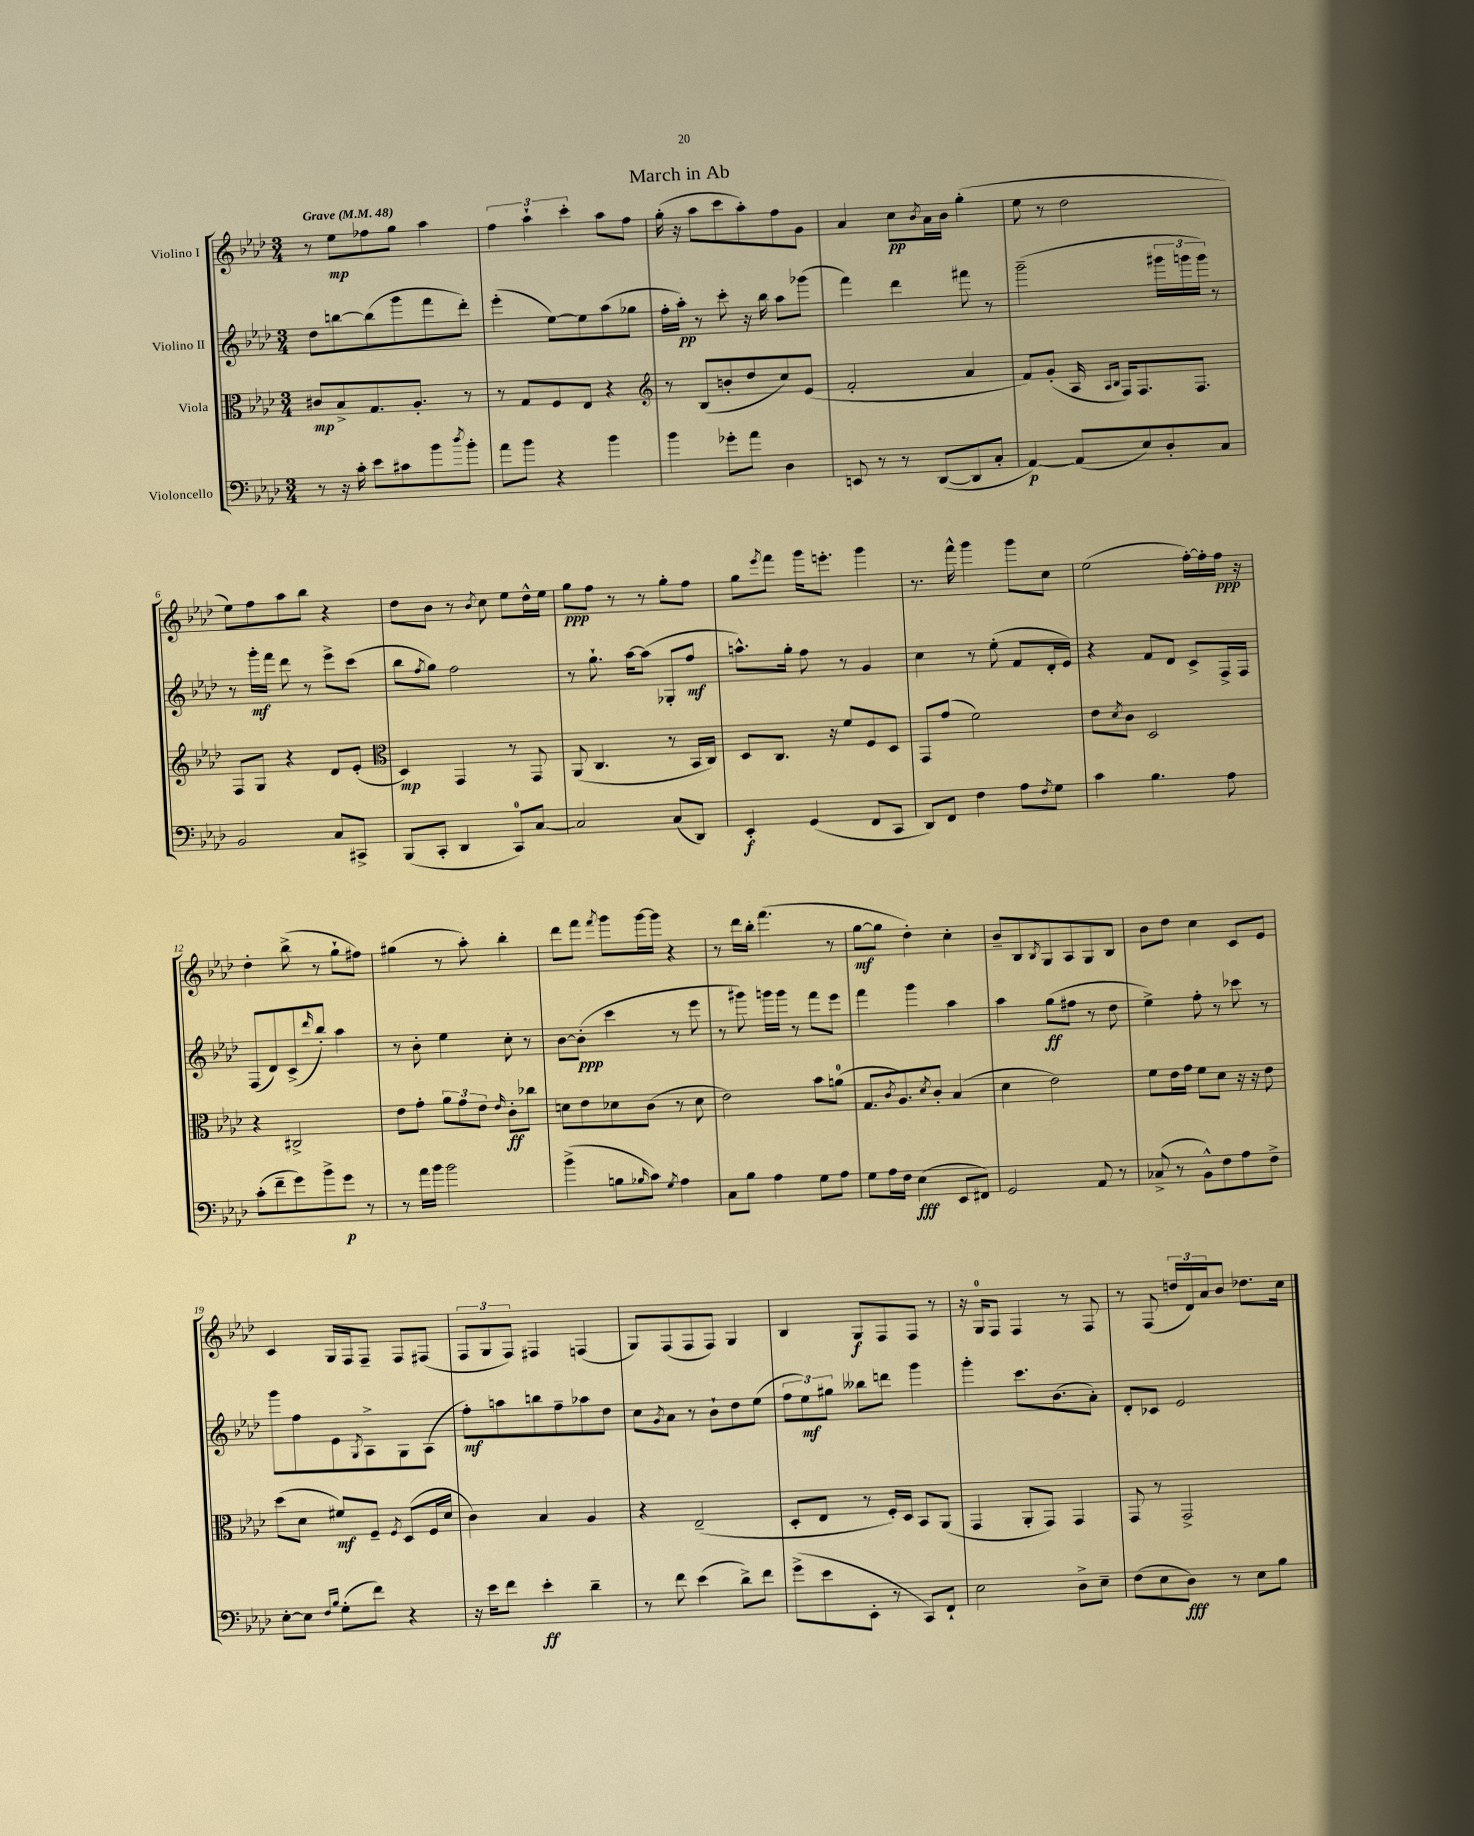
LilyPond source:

\header { title = "March in Ab" }
<<
\new StaffGroup <<
\new Staff = "s0" \with { instrumentName = "Violino I" } {
    \clef treble \key aes \major \numericTimeSignature \time 3/4 \tempo "Grave" 4 = 48
    r8 ees''8\mp fes''8 g''8 aes''4 |
    \tuplet 3/2 { f''4 aes''4-! c'''4-. } aes''8 f''8 |
    g''16-.( r16 aes''8 c'''8 aes''8-.) f''8 g'8 |
    aes'4 c''8\pp \acciaccatura { bes'8 } aes'16 bes'16 g''4-.( |
    ees''8 r8 des''2 |
    ees''8) f''8 aes''8 bes''8 r4 |
    des''8 bes'8 r8 \acciaccatura { bes'8 } c''8 ees''8 des''16-^ ees''16 |
    g''8\ppp f''8 r8 r8 g''8-. f''8 |
    g''8 \acciaccatura { ees'''8 } f'''8 g'''16 e'''8.-. g'''4 |
    r8. f'''16-^ g'''4 g'''8 c''8 |
    ees''2( f''16~-.) f''16-. f''16\ppp r16 |
    des''4-. bes''8->( r8 g''8-! fis''8) |
    gis''4( r8 aes''8-.) bes''4-. |
    des'''8 f'''8 \acciaccatura { f'''8 } g'''8 g'''16~ g'''16 r4 |
    r8 des'''16 bes''16-. f'''4.( r8 |
    g''8~\mf g''8 des''4-.) c''4-. |
    bes'8-- bes8 \acciaccatura { bes8 } g8 aes8 g8 bes8 |
    bes'8 des''8 c''4 c'8 ees'8 |
    c'4 g16 f16 f8-- f8 fis8( |
    \tuplet 3/2 { f8 g8 f8) } fis4 f4( |
    g8) f8( f8 f8) g4 |
    bes4 g8\f f8 f8 r8 |
    r16 g16-0 f8 f4 r8 f8 |
    r8 f8( \tuplet 3/2 { d''16 des'16) aes'16 } bes'8 des''8. c''16 \bar "|." |
}
\new Staff = "s1" \with { instrumentName = "Violino II" } {
    \clef treble \key aes \major \numericTimeSignature \time 3/4
    des''8 b''8~ b''8( g'''8 f'''8 des'''8-.) |
    ees'''4-.( ees''8~) ees''8 aes''8( ges''8 |
    f''16-. aes''16-.\pp) r8 c'''8-. r16 bes''16 aes''8 ges'''8( |
    f'''4) des'''4 fis'''8 r8 |
    g'''2--( \tuplet 3/2 { gis'''16 g'''16 g'''16) } r8 |
    r8 g'''16-.\mf f'''16 des'''8 r8 ees'''8-> c'''8( |
    bes''8 \acciaccatura { f''8 } g''8) f''2 |
    r8 g''8.-! aes''16~ aes''8( ges8-. f''8\mf |
    a''8.-^) g''16-. f''8 r8 g'4 |
    c''4 r8 ees''8-.( f'8 des'16-. ees'16) |
    r4 f'8 des'8 c'8-> f16-> f16 |
    f8( des'8) c'8->( \grace { des'''16 } bes''8-.) aes''4 |
    r8 bes'8-. ees''4 c''8-. r8 |
    bes'8~ bes'8-.\ppp( c'''4 r8 ees'''8 |
    r8 gis'''8) g'''16 g'''16 r8 f'''8 ees'''8 |
    f'''4 g'''4 aes''4 |
    aes''4 g''8\ff( fis''8 r8 des''8 |
    ees''4->) f''8-. r8 ces'''8 r8 |
    g'''8 f''8 ees'8 \acciaccatura { g8 } aes8-> g8 aes8( |
    f''8-.\mf) a''8 b''8 f''8-- aes''8 des''8 |
    c''8 \acciaccatura { g'8 } aes'8 r8 bes'8-! des''8 ees''8( |
    \tuplet 3/2 { f''8 ees''8\mf) gis''8 } beses''8 d'''8 g'''4 |
    g'''4-. c'''8. bes'8.( aes'8-.) |
    des'8-. ces'8 ees'2 \bar "|." |
}
\new Staff = "s2" \with { instrumentName = "Viola" } {
    \clef alto \key aes \major \numericTimeSignature \time 3/4
    cis'8\mp bes8-> g8. aes8.-. r8 |
    r8 g8 f8 ees8 r4 |
    \clef treble r8 bes8( b'8-. des''8 c''8) ees'8( |
    f'2-. aes'4 |
    f'8) g'8-.( aes16 \grace { aes16 bes16 } f16) f8. f8. |
    f8 g8 r4 des'8 ees'8-.( |
    \clef alto des4\mp) g,4 r8 g,8 |
    aes,8( c4. r8 bes,16 c16) |
    des8 c8. r16 f'8 f8 des8 |
    g,8 g'8( f'2) |
    ees'8 \acciaccatura { des'8 } c'8 des2 |
    r4 cis2-> |
    ees'8 g'8-. \tuplet 3/2 { aes'8 g'8 ees'8 } \grace { ees'16 } c'8-.\ff ces''8 |
    d'8 ees'8 des'8 c'8( r8 des'8 |
    ees'2) bes'8 a'8-0( |
    g8. \acciaccatura { c'8 } aes8.) \acciaccatura { des'8 } c'8-. bes4( |
    des'4 ees'2) |
    f'8 ees'16 g'16 f'8 des'8 r16 r16 ees'8 |
    des''8( des'8 fis'8\mf) f8-- \acciaccatura { f8 } des8( f16 des'16 |
    c'4) bes4 aes4 |
    r4 ees2--( |
    des8-. ees8 r8 f16-.) des16 bes,8 aes,8( |
    g,4 aes,8-. g,8) g,4 |
    g,8 r8 g,2-> \bar "|." |
}
\new Staff = "s3" \with { instrumentName = "Violoncello" } {
    \clef bass \key aes \major \numericTimeSignature \time 3/4
    r8 r16 c'16-. ees'8 cis'8 bes'8 \acciaccatura { des''8 } bes'8-. |
    aes'8 bes'8 r4 bes'4 |
    bes'4 ges'8-. aes'8 des4 |
    e,8 r8 r8 des,8~( des,8 c8-. |
    aes,4~\p) aes,8( ees8) des8-. c8 |
    bes,2 c8 cis,8-> |
    bes,,8( c,8-. des,4 c,8-0) c8~ |
    c2 c8( des,8) |
    ees,4-.\f g,4( f,8 c,8 |
    des,8) f,8 f4 aes8 \acciaccatura { f8 } g8 |
    c'4 bes4. aes8 |
    c'8-.( f'8-- g'8) bes'8-> g'8\p r8 |
    r8 aes'16 bes'16 bes'2 |
    bes'4->( b8 \grace { bes16 } c'8) \acciaccatura { g8 } aes4 |
    c8 bes8 aes4 g8 aes8 |
    g8 aes16 f16 ees4\fff( ees,8 fis,8) |
    g,2 aes,8 r8 |
    ces8->( r8 bes,8-^) f8 aes8 f8-> |
    ees8~-. ees8 \grace { f16 bes16 } g8-.( f'8) r4 |
    r16 ees'16 f'8 ees'4-.\ff des'4-- |
    r8 f'8 ees'4( des'8->) f'8 |
    g'8->( ees'8 ees,8-. r8 c,8) f,8-! |
    ees2 des8-> ees8-- |
    f8( ees8 des8\fff) r8 ees8 bes8 \bar "|." |
}
>>
>>
